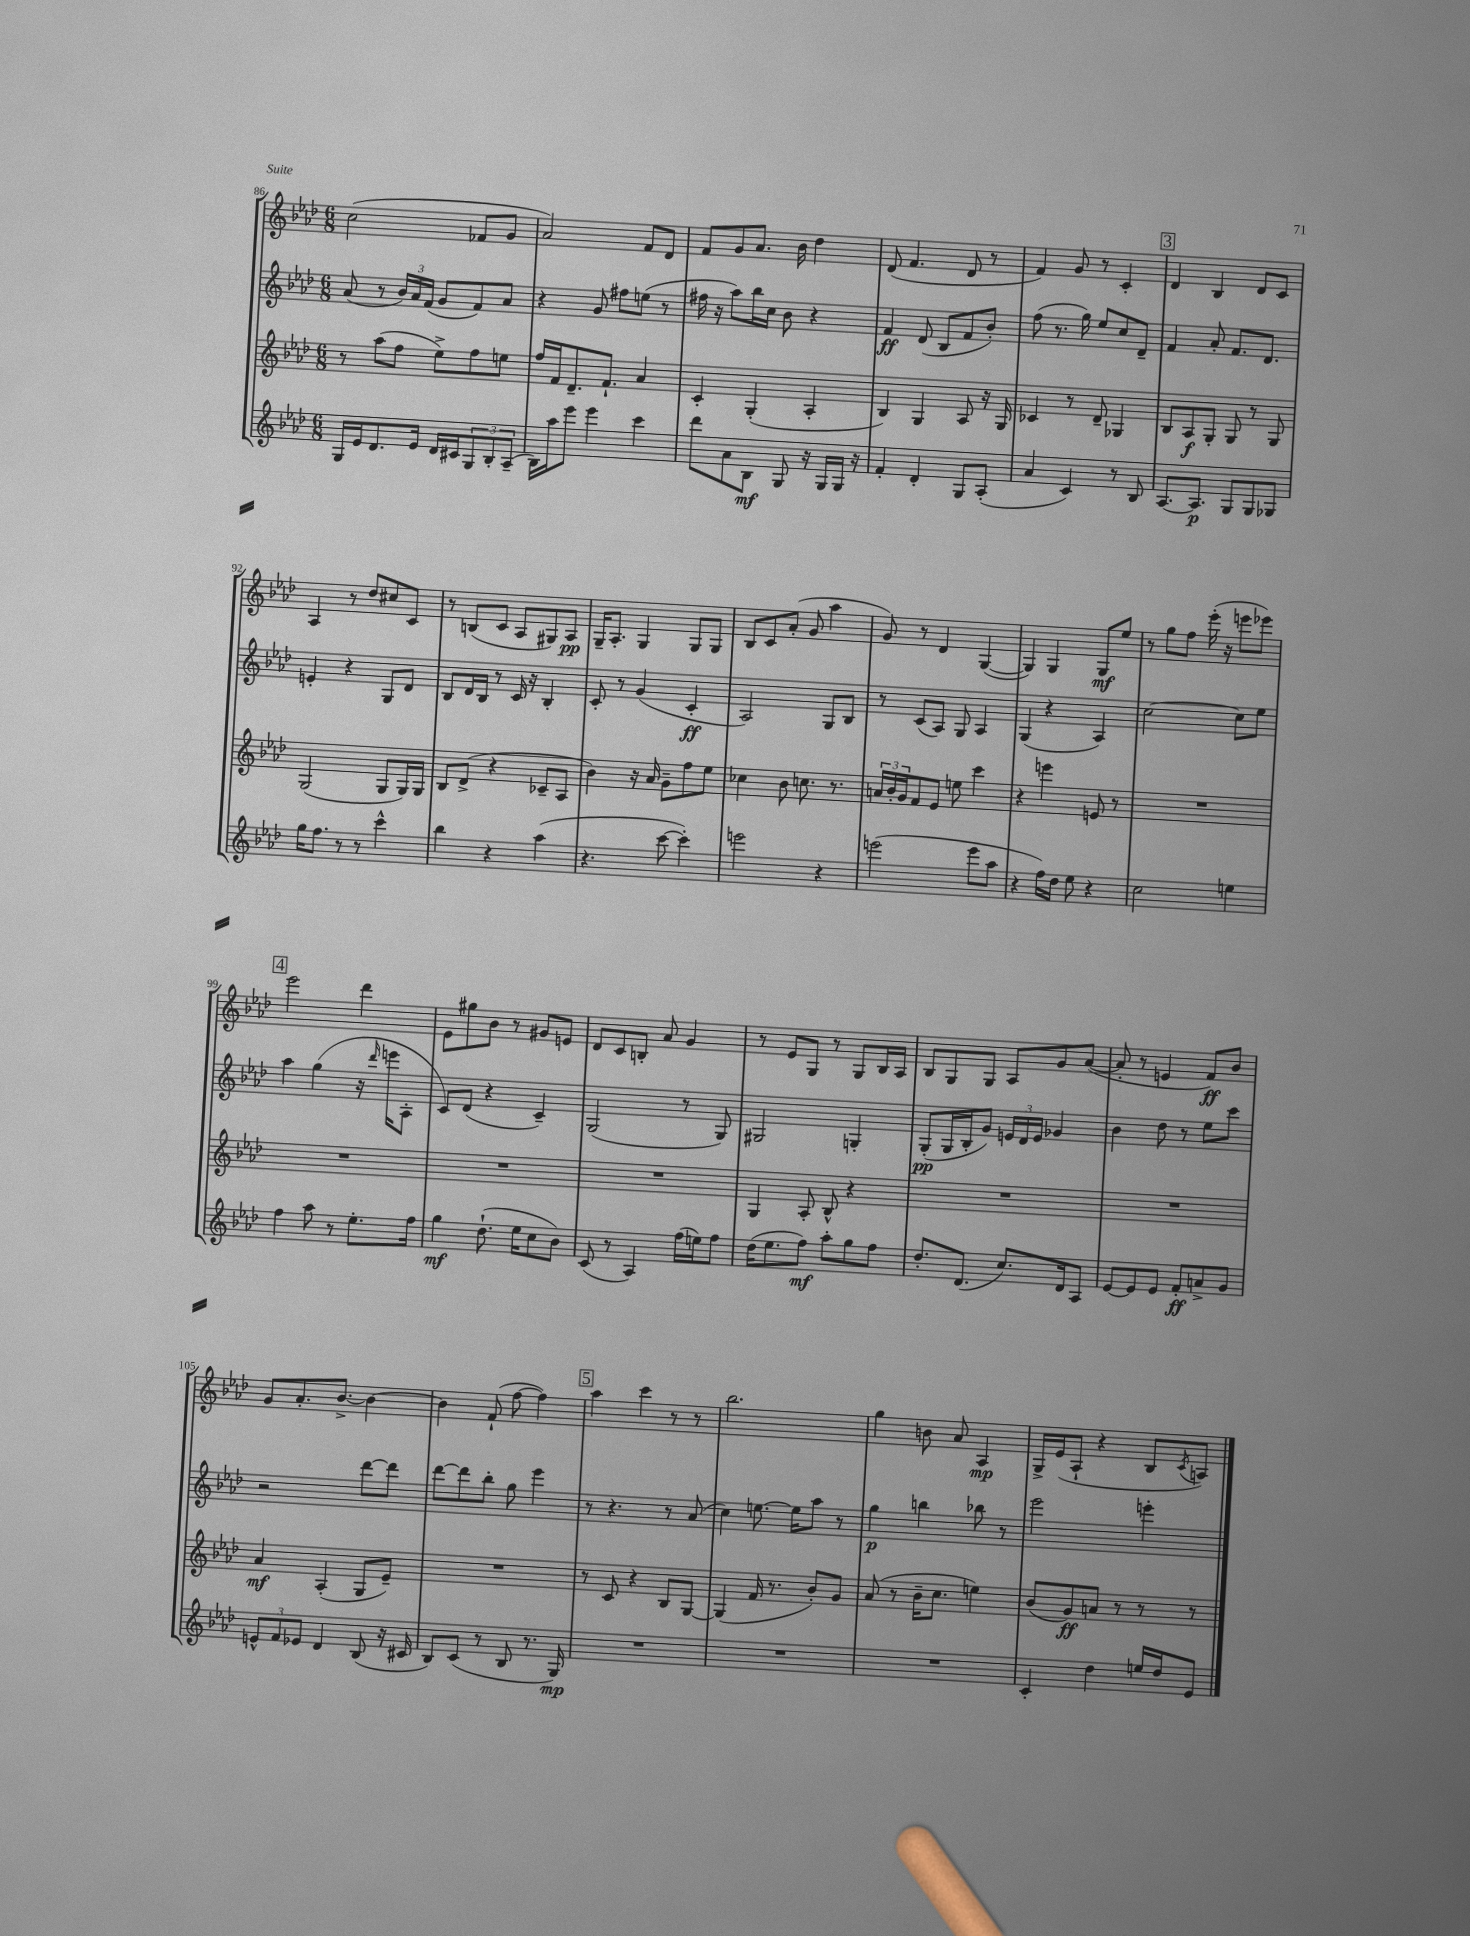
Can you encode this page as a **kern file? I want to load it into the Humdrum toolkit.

**kern	**kern	**kern	**kern
*staff4	*staff3	*staff2	*staff1
*clefG2	*clefG2	*clefG2	*clefG2
*k[b-e-a-d-]	*k[b-e-a-d-]	*k[b-e-a-d-]	*k[b-e-a-d-]
*M6/8	*M6/8	*M6/8	*M6/8
16G	8r	(8a-	(2cc
16e-	.	.	.
8.d-	(8aa-	8r	.
.	8ff	24b-)	.
.	.	24a-	.
16e-	.	.	.
.	.	(24f	.
16d-	8ee-^)	8g	.
16c#	.	.	.
12G	8ff	8f)	8f-
12B-'	.	.	.
.	8ee	8a-	8g
(12A-~	.	.	.
=	=	=	=
16B-)	16ff	4r	2a-)
16aa-	16f	.	.
8eee-	8.d-~	.	.
4eee-	.	8g	.
.	8.f`	.	.
.	.	8ff#	.
4ccc	4a-	(8ee	8f
.	.	8r	8d-
=	=	=	=
8ddd-	4c'	16ff#	8f
.	.	16r	.
8a-	.	8aa-)	8g
8B-	(4G'	16bb-	8.a-
.	.	16cc	.
8G	.	8b-	.
.	.	.	16b-
16r	4A-'	4r	4dd-
16G	.	.	.
16G	.	.	.
16r	.	.	.
=	=	=	=
4f'	4B-)	4f	(8d-
.	.	.	4.f
4d-'	4G	(8d-	.
.	.	8B-	.
8G	8A-	8f	8d-
(8A-'	16r	8b-')	8r
.	16G	.	.
=	=	=	=
4a-	4c-	(8ff	4f)
.	.	8.r	.
4c)	8r	.	8g
.	.	16gg)	.
.	8d-~	8ee-	8r
8r	4G-	8cc	4c'
8B-	.	8d-~	.
=	=	=	=
[8.A-	8B-	4f	4d-
.	8A-	.	.
8.A-]	.	.	.
.	8G'	8a-'	4B-
8G	8G	8.f	.
8G	8r	.	8d-
.	.	8.d-	.
8G-	8G	.	8c
=	=	=	=
16gg	(2G	4e'	4A-
8.ff	.	.	.
8r	.	4r	8r
8r	.	.	8dd-
4ccc^^	8G	8G	8cc#
.	16G)	8d-	8c
.	16G	.	.
=	=	=	=
4bb-	8B-	8B-	8r
.	(8d-^	16d-	(8B
.	.	16B-	.
4r	4r	8r	8c
.	.	16c	8A-
.	.	16r	.
(4aa-	8c-~	4B-'	8G#)
.	8A-	.	8A-
=	=	=	=
4.r	4b-)	8c'	16G~
.	.	.	8.A-'
.	.	8r	.
.	16r	(4g	4G
.	16a-	.	.
[8ccc	8g~	.	.
4ccc'])	8ff	4c'	8G
.	8ee-	.	8G
=	=	=	=
2eee	4cc-	2A-)	8B-
.	.	.	8c
.	8b-	.	(8a-'
.	8.cc	.	8g
4r	.	8G	4aa-
.	8.r	.	.
.	.	8B-	.
=	=	=	=
(2eee	24a	8r	8g)
.	24b-'	.	.
.	24g	.	.
.	8f	(8c	8r
.	8e-	8A-)	4d-
.	8ee	8G	.
8eee	4ccc	4A-	([4G
8aa-	.	.	.
=	=	=	=
4r	4r	(4G	4G])
16ff)	4eee	4r	4G
16dd-	.	.	.
8ee-	.	.	.
4r	8e	4A-)	8G
.	8r	.	8ee-
=	=	=	=
2cc	2.r	[2cc	8r
.	.	.	8gg
.	.	.	8ff
.	.	.	(16eee-'
.	.	.	16r
4ee	.	8cc]	8eee
.	.	8ee-	8eee-)
=	=	=	=
4ff	2.r	4aa-	2eee-
8aa-	.	(4gg	.
8r	.	.	.
8.ee-'	.	16r	4ddd-
.	.	16qqddd-	.
.	.	16eee	.
.	.	8A-'	.
16ff	.	.	.
=	=	=	=
4gg	2.r	8c)	8e-
.	.	(8d-	8gg#
(8.dd-`	.	4r	8b-
.	.	.	8r
16ee-	.	.	.
8cc	.	4c~)	8g#
8b-)	.	.	8e
=	=	=	=
(8c	2.r	(2G	8d-
8r	.	.	8c
4A-)	.	.	8B'
.	.	.	8a-
(16ff	.	8r	4g
16ee)	.	.	.
8ff	.	8G)	.
=	=	=	=
(16dd-	4G	2G#	8r
8.ee-	.	.	.
.	.	.	8e-
8ff)	8A-'	.	8G
8aa-'	8B-^^	.	8r
8gg	4r	4G'	8G
8ff	.	.	16B-
.	.	.	16A-
=	=	=	=
8.dd-'	2.r	(8G'	8B-
.	.	16G	8G
(8.d-	.	16B-'	.
.	.	8g)	8G
8.cc)	.	24e	8A-
.	.	24d-	.
.	.	24e	.
.	.	4g-	8g
16d-	.	.	.
8A-	.	.	([8a-
=	=	=	=
[8e-	2.r	4b-	8a-']
8e-]	.	.	8r
8e-	.	8dd-	4e
8f'	.	8r	.
8a^	.	8ee-	8f)
8g	.	8ccc	8b-
=	=	=	=
12e^^	4a-	2r	8g
12f	.	.	.
.	.	.	8.a-'
12e-	.	.	.
4d-	(4A-'	.	.
.	.	.	[8.b-^
(8B-	8G	[8ddd-	4b-_
16r	8e-~)	8ddd-]	.
16c#	.	.	.
=	=	=	=
8B-)	2.r	[8ddd-	4b-]
(8c	.	8ddd-]	.
8r	.	8bb-'	(8f`
8B-	.	8gg	[8ff
8.r	.	4eee-	4ff])
16G)	.	.	.
=	=	=	=
2.r	8r	8r	4aa-
.	8c	4.r	.
.	4r	.	4ccc
.	8B-	8r	8r
.	[8G	(8a-	8r
=	=	=	=
2.r	(4G]	4cc)	2.bb-
.	16f	[8.ee	.
.	8.r	.	.
.	.	16ee]	.
.	8b-')	8aa-	.
.	8g	8r	.
=	=	=	=
2.r	(8a-	4gg	4gg
.	8r	.	.
.	16b-~	4bb	8b
.	8.cc	.	.
.	.	.	8a-
.	4ee)	8bb-	4A-
.	.	8r	.
=	=	=	=
4c'	(8b-	2eee-	16G^
.	.	.	(16e-
.	8g)	.	8A-`
4dd-	8a	.	4r
.	8r	.	.
16ee	8r	4eee'	8B-
16dd-	.	.	.
.	.	.	8qc
8e-	8r	.	8A)
==	==	==	==
*-	*-	*-	*-
